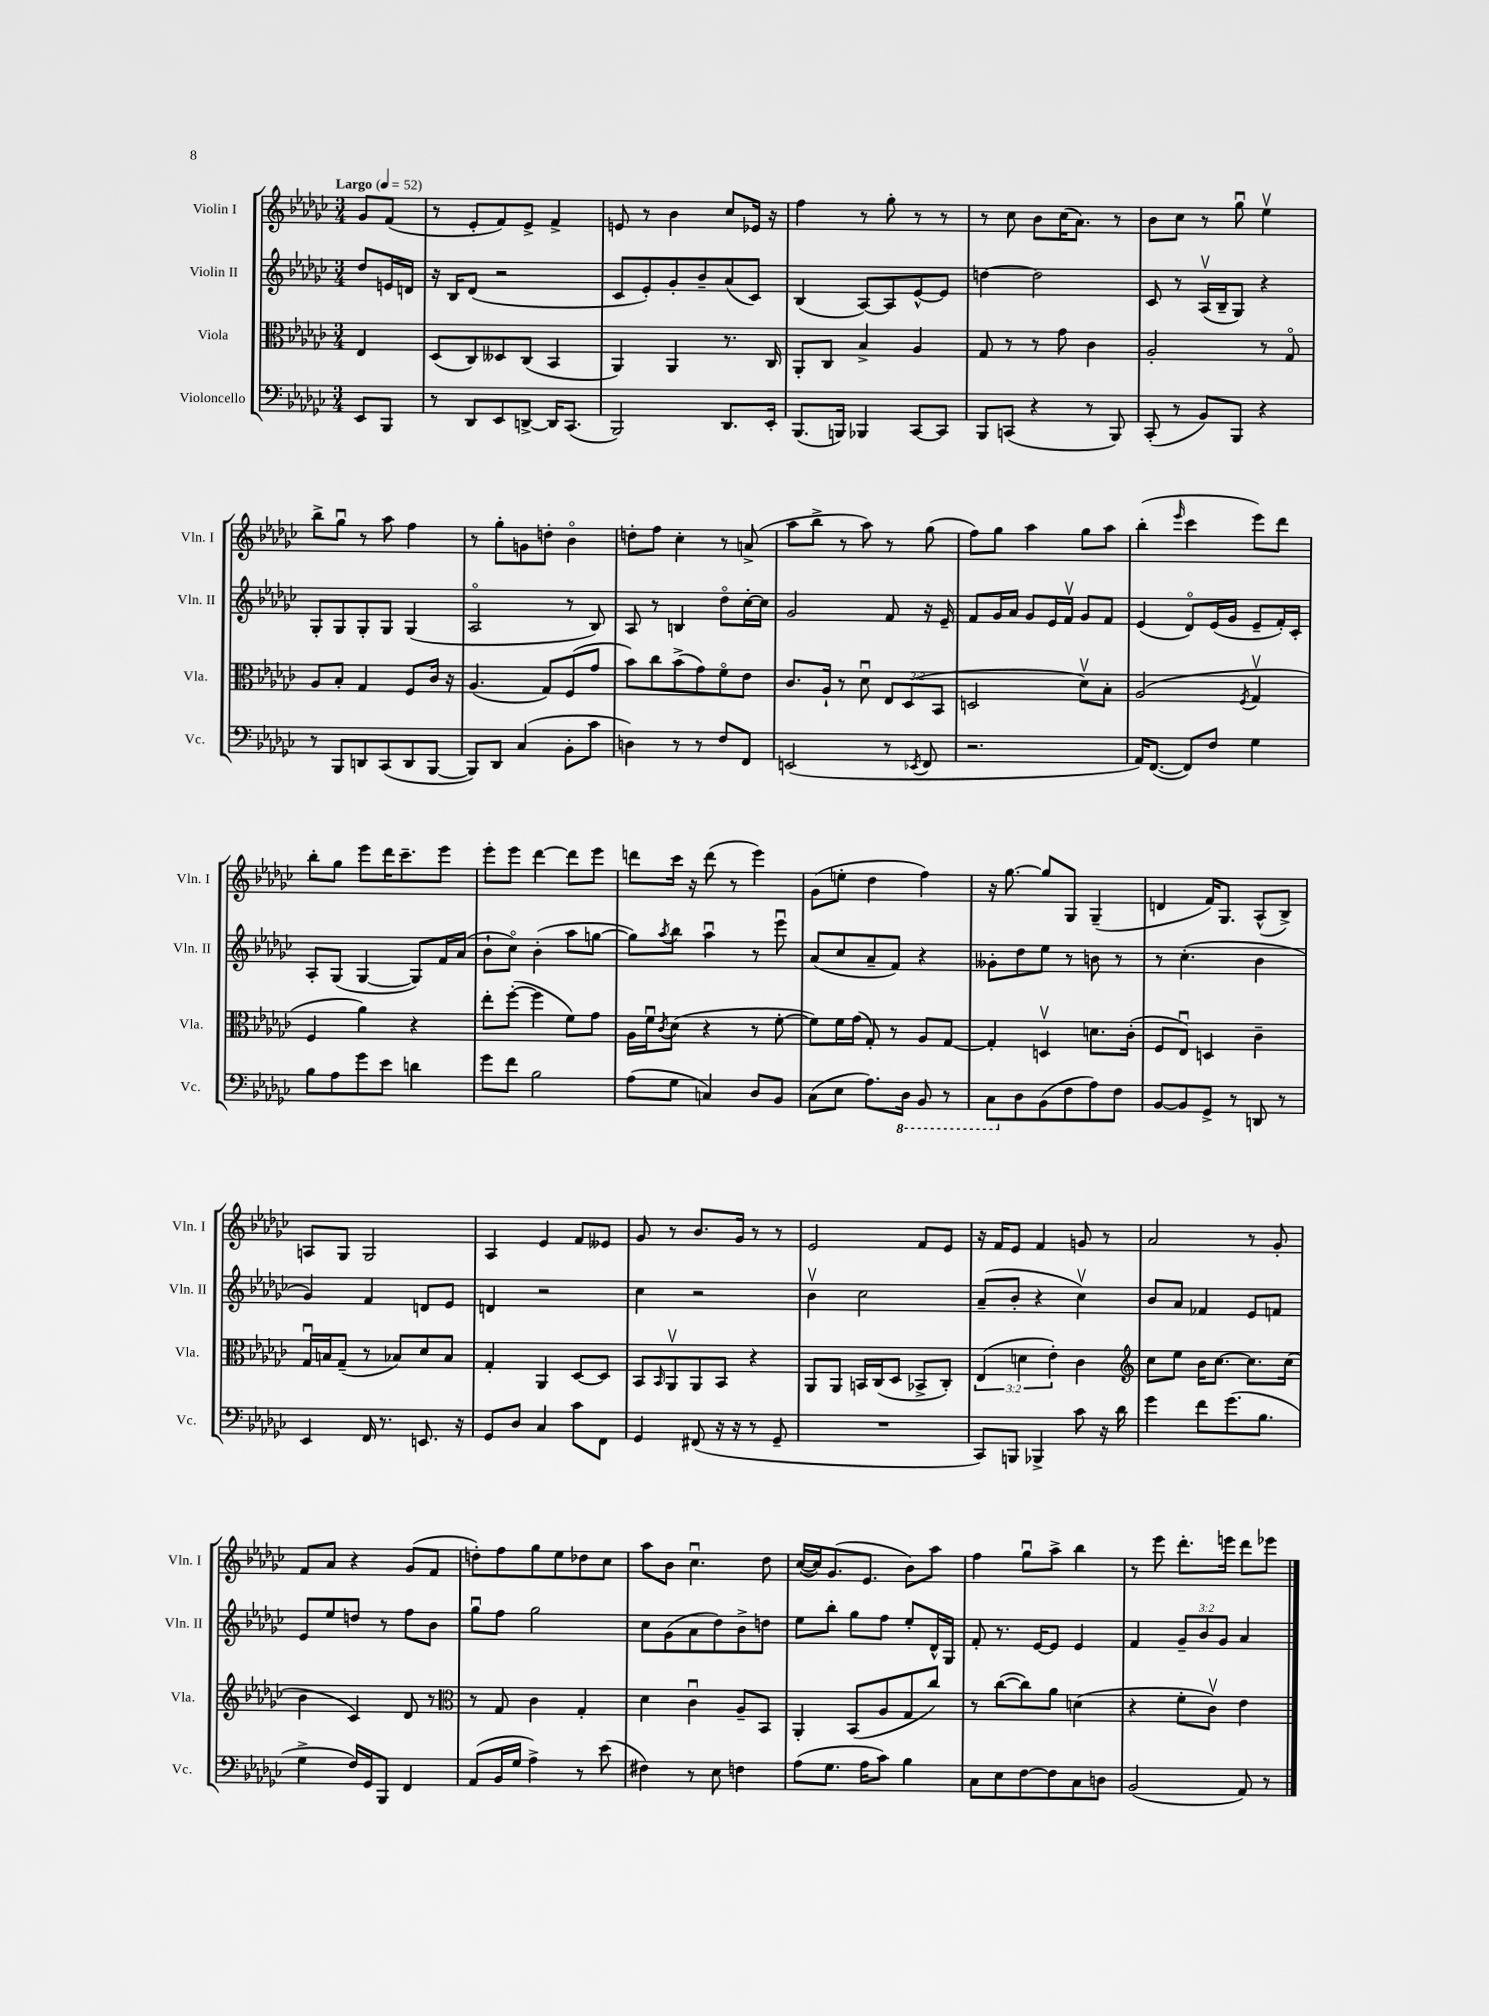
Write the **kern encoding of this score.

**kern	**kern	**kern	**kern
*part4	*part3	*part2	*part1
*staff4	*staff3	*staff2	*staff1
*I"Violoncello	*I"Viola	*I"Violin II	*I"Violin I
*I'Vc.	*I'Vla.	*I'Vln. II	*I'Vln. I
*clefF4	*clefC3	*clefG2	*clefG2
*k[b-e-a-d-g-c-]	*k[b-e-a-d-g-c-]	*k[b-e-a-d-g-c-]	*k[b-e-a-d-g-c-]
*M3/4	*M3/4	*M3/4	*M3/4
*MM52	*MM52	*MM52	*MM52
=	=	=	=
!	!	!	!LO:TX:a:B:t=Largo
8EE-/L	4E-/	8dd-/L	8g-/L
8BBB-/J	.	16en/L	(8f/J
.	.	16dn/JJ	.
=1	=1	=1	=1
8r	(8D-/L	16r	8r
.	.	16B-/KL	.
8DD-/L	8C-/)	(8d-/J	8e-'/L
8EE-/	8D--X/	2r	8f/)
[8DDn^/J	(8C-/J	.	8e-^/J
16DD/KL]	4BB-/	.	4f^/
(8.CC-/J	.	.	.
=2	=2	=2	=2
2BBB-/)	4AA-/)	8c-/L	8en/
.	.	8e-'/)	8r
.	4AA-/	8g-'/	4b-\
.	.	8b-~/	.
8.DD-/L	8.r	(8a-/	8cc-/L
.	.	8c-/J)	16e-X/Jk
16EE-'/Jk	16C-/	.	16r
=3	=3	=3	=3
(8.BBB-/L	8AA-'/L	(4B-/	4ff\
.	8C-/J	.	.
16BBBn/Jk)	.	.	.
4BBB-X/	4B-^/	[8A-/L)	8r
.	.	8A-/]	8gg-'\
[8CC-/L	4A-/	[8e-^^/	8r
8CC-/J]	.	8e-/J]	8r
=4	=4	=4	=4
8BBB-/L	8G-/	[4ddn\	8r
(8CCn/J	8r	.	8cc-\
4r	8r	2dd\]	8b-\L
.	8g-\	.	(16cc-\K
.	.	.	8.a-\J)
8r	4c-\	.	.
8BBB-/)	.	.	8r
=5	=5	=5	=5
(8CC-'/	2A-'/	8c-/	8b-\L
8r	.	8r	8cc-\J
8BB-/L)	.	(16A-v/LL	8r
.	.	16B-~/J	.
8BBB-/J	.	8G-/J)	8gg-u\
4r	8r	4r	4ee-v\
.	8G-/	.	.
!!LO:LB:g=z
=6	=6	=6	=6
8r	8A-/L	8G-'/L	8bb-^\L
8BBB-/L	8B-'/J	8G-/	8gg-u\J
8DDn/	4G-/	8G-'/	8r
(8CC-/	.	8G-/J	8aa-\
8DD/	8F/L	(4G-/	4ff\
[8BBB-/J	16c-/Jk	.	.
.	16r	.	.
=7	=7	=7	=7
8BBB-/L])	(4.A-/	2A-/	8r
8DD-/J	.	.	8gg-'\L
(4C-/	.	.	8gn\
.	8G-/L)	.	8ddn'\J
8BB-'\L	(8F/	8r	4b-\
8c-\J	8g-/J	8B-/)	.
=8	=8	=8	=8
4Dn\)	8b-\L)	8A-/	8ddn'\L
.	8cc-\	8r	8ff\J
8r	(8b-^\	4Bn/	4cc-'\
8r	8g-\)	.	.
8F/L	8f\	8dd-\L	8r
8FF/J	8e-\J	[16cc-'\L	(8an^/
.	.	16cc-\JJ]	.
=9	=9	=9	=9
(2EEn/	8.c-/L	2g-/	8aa-\L
.	.	.	8bb-^\J
.	16A-`/Jk	.	.
.	8r	.	8r
.	8d-u\	.	8aa-\)
8r	12E-/L	8f/	8r
.	(12D-/	.	.
8qEE-X/	.	.	.
8FF/	.	16r	(8gg-\
.	12BB-/J	.	.
.	.	16e-~/	.
=10	=10	=10	=10
2.r	2Dn/	8f/L	8ff\L)
.	.	16g-/L	8gg-\J
.	.	16a-/JJ	.
.	.	8g-/L	4aa-\
.	.	16e-/L	.
.	.	16fv/JJ	.
.	8d-v\L)	8g-/L	8gg-\L
.	8B-'\J	8f/J	8aa-\J
=11	=11	=11	=11
16AA-/KL)	(2A-/	(4e-/	(4bb-'\
([8.FF/J	.	.	.
.	.	.	16qqeee-/
8FF/L])	.	8d-/L)	4ccc-\
8F/J	.	(16e-/L	.
.	.	16g-/JJ	.
.	8qF/	.	.
4G-\	4G-v/	8e-~/L	8eee-\L)
.	.	16f'/L)	8ddd-\J
.	.	16c-'/JJ	.
!!LO:LB:g=z
=12	=12	=12	=12
8B-\L	4F/	8A-'/L	8bb-'\L
8A-\	.	(8G-/J	8gg-\J
8g-\	4a-\)	[4G-/	8eee-\L
8e-\J	.	.	16ddd-\K
.	.	.	8.ccc-~\
4dn\	4r	8G-/L])	.
.	.	16f/L	8eee-\J
.	.	(16a-/JJ	.
=13	=13	=13	=13
8g-\L	8ee-'\L	8b-`\L	8eee-'\L
8f\J	([8ff'\J	8cc-\J)	8eee-\J
2B-\	4ff\]	(4b-'\	[4ddd-\
.	8f\L)	8aa-\L	8ddd-\L]
.	8g-\J	[8ggn\J	8eee-\J
=14	=14	=14	=14
(8A-\L	16A-\LL	8gg\L])	8dddn\L
.	16fu\J	.	.
.	8qc-/	8qaa-/	.
8G-\J	(8d-\J	8bb-\J	16ccc-\Jk
.	.	.	16r
4Cn/)	4r	4aa-u\	(8ddd\
.	.	.	8r
8D-/L	8r	8r	4eee-\)
8BB-/J	[8f'\	8eee-u\	.
=15	=15	=15	=15
(8C-\L	8f\L])	(8a-/L	(8g-\L
8E-\J	16f\L	8cc-/	8een'\J
.	(16g-\JJ	.	.
8.A-\L)	8G-'/)	8a-~/	4dd-\
.	8r	8f/J)	.
*8ba	*	*	*
16DD-\Jk	.	.	.
8BBB-/	8A-/L	4r	4ff\)
8r	[8G-/J	.	.
=16	=16	=16	=16
8CC-\L	4G-'/]	8g--X'\L	16r
.	.	.	[8.gg-\
*X8ba	*	*	*
8D-\	.	8dd-\	.
(8BB-\	4Dnv/	8ee-\J	8gg-/L]
8F\	.	8r	8G-/J
8A-\)	8.dn\L	8bn\	(4G-~/
8F\J	.	8r	.
.	(16c-'\Jk	.	.
=17	=17	=17	=17
[8BB-/L	8F/L	8r	4dn/
8BB-/]	8E-u/J)	(4.cc-'\	.
8GG-^/J	4Dn/	.	16f/KL)
.	.	.	8.G-/J
8r	.	.	.
8DDn/	4c-~\	4b-\	(8A-^^/L
8r	.	.	8B-^/J)
!!LO:LB:g=z
=18	=18	=18	=18
4EE-/	16G-u/LL	4g-/)	8An/L
.	16Bn/J	.	.
.	(8G-~/J	.	8G-/J
16FF/	8r	4f/	2G-/
8.r	.	.	.
.	8B-X/L)	.	.
8.EEn/	8d-/	8dn/L	.
.	8B-/J	8e-/J	.
16r	.	.	.
=19	=19	=19	=19
8GG-/L	4G-'/	4dn/	4A-/
8D-/J	.	.	.
4C-/	4AA-/	2r	4e-/
8c-\L	[8D-/L	.	8f/L
8FF\J	8D-/J]	.	8e--X/J
=20	=20	=20	=20
4GG-/	8BB-/L	4cc-\	8g-/
.	16qqBB-/	.	.
.	8AA-v/	.	8r
(8FF#X/	8AA-/	2r	8.b-/L
16r	8BB-/J	.	.
16r	.	.	16g-/Jk
8r	4r	.	8r
8GG-~/	.	.	8r
=21	=21	=21	=21
2.r	8AA-/L	4b-v\	2e-/
.	8AA-/J	.	.
.	16BBn/LL	2cc-\	.
.	(16C-/J	.	.
.	8D-/J	.	.
.	8BB-X^/L	.	8f/L
.	8C-'/J)	.	8e-/J
=22	=22	=22	=22
8CC-/L)	(6E-/	(8a-~/L	16r
.	.	.	16f/KL
8BBBn/J	.	8b-'/J	8e-/J
.	6dn\	.	.
4BBB-X^/	.	4r	4f/
.	6e-'\)	.	.
8c-\	4c-\	4cc-v\)	8gn/
16r	.	.	8r
16d-\	.	.	.
=23	=23	=23	=23
*	*clefG2	*	*
4g-\	8cc-\L	8b-/L	2a-/
.	8ee-\J	8a-/J	.
8f\L	16b-\KL	4f-X/	.
.	[8.cc-\J	.	.
(8.g-\	.	.	.
.	8.cc-\L]	8e-/L	8r
8.B-\J	.	.	.
.	.	8fn/J	8g-'/
.	(16cc-\Jk	.	.
!!LO:LB:g=z
=24	=24	=24	=24
4G-^\	4b-\	8e-/L	8f/L
.	.	8ee-/	8a-/J
16F/LL)	4c-/)	8ddn/J	4r
16GG-/J	.	.	.
8BBB-/J	.	8r	.
4FF/	8d-/	8ff\L	(8g-/L
.	8r	8b-\J	8f/J
=25	=25	=25	=25
*	*clefC3	*	*
(8AA-/L	8r	8gg-u\L	8ddn'\L)
16BB-/L	8G-/	8ff\J	8ff\
16G-/JJ	.	.	.
4A-^\)	4c-\	2gg-\	8gg-\
.	.	.	8ee-\
8r	4G-'/	.	8dd-X\
(8e-\	.	.	8cc-\J
=26	=26	=26	=26
4F#X\)	4d-\	8cc-\L	8aa-\L
.	.	(8g-\	8b-\J
8r	4c-u\	8a-\	4.cc-u\
8E-\	.	8dd-\)	.
4Fn\	8A-~/L	8b-^\	.
.	8BB-/J	8ddn\J	8dd-\
=27	=27	=27	=27
(8A-\L	4AA-'/	8ee-\L	([16cc-/LL
.	.	.	16cc-/J])
8.G-\J	.	8bb-'\J	(8.g-/
.	(8BB-/L	8gg-\L	.
16A-\KL	.	.	8.e-/J
8c-\J)	8A-/	8ff\J	.
4B-\	8G-/	8ee-'/L	8b-\L)
.	8cc-/J)	16d-^^/L	8aa-\J
.	.	16G-/JJ	.
=28	=28	=28	=28
8C-\L	8r	8f'/	4ff\
8E-\	([8cc-\L	8.r	.
[8F\	8cc-\])	.	8gg-u\L
.	.	[16e-/KL	.
8F\]	8a-\J	8e-/J]	8aa-^\J
8C-\	(4dn\	4e-/	4bb-\
8Dn\J	.	.	.
=29	=29	=29	=29
(2BB-/	4r	4f/	8r
.	.	.	8eee-\
.	8f'\L	12g-~/L	8.ddd-'\L
.	.	12b-/	.
.	8c-v\J)	.	.
.	.	12g-/J	.
.	.	.	16eeen\Jk
8AA-/)	4e-\	4a-/	8ddd-\L
8r	.	.	8eee-X\J
==	==	==	==
*-	*-	*-	*-
